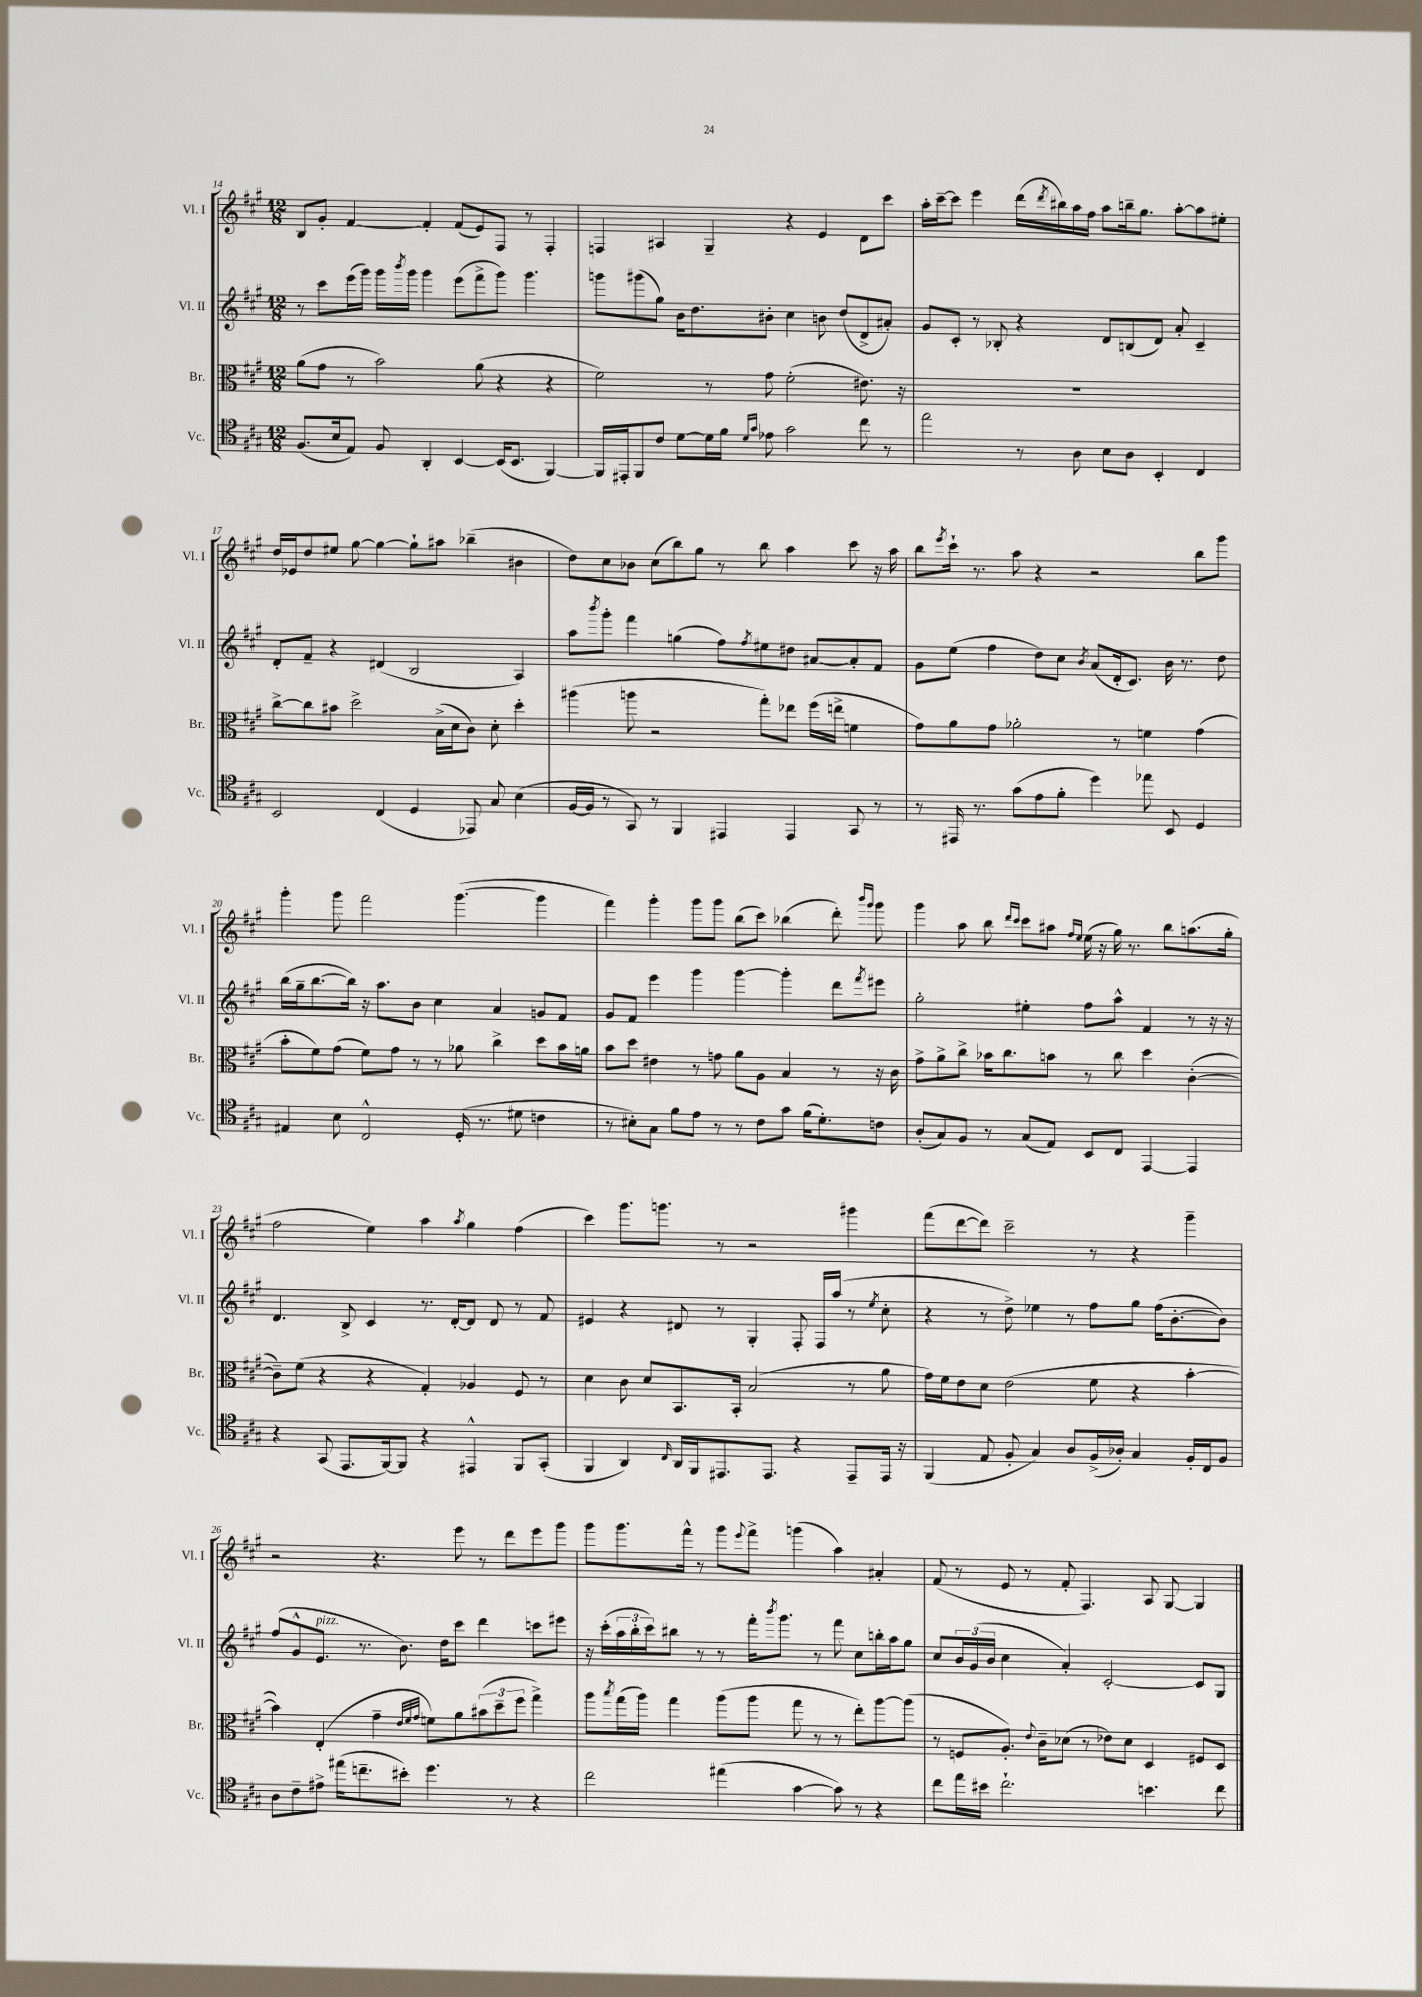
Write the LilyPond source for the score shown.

<<
\new StaffGroup <<
\new Staff = "s0" \with { instrumentName = "Vl. I" shortInstrumentName = "Vl. I" } {
    \clef treble \key a \major \numericTimeSignature \time 12/8
    b8 gis'8-. fis'4~ fis'4-. fis'8( e'8) fis8 r8 fis4-. |
    f4 ais4 gis4-- r4 e'4 d'8 cis'''8 |
    a''16-. cis'''16~-- cis'''8 e'''4 d'''16( \acciaccatura { d'''8 } bis''16) a''16 fis''16 a''8 b''16-- gis''8. a''8~-. a''8 eis''8-. |
    d''16 ees'16 d''8 eis''8 gis''8~ gis''4~ gis''8-! ais''8 bes''4--( bis'4 |
    d''8) cis''8 bes'8 cis''8( b''8) gis''8 r8 b''8 a''4 cis'''8 r16 a''16 |
    b''8 \acciaccatura { e'''8 } cis'''16-! r8. a''8 r4 r2 b''8 gis'''8 |
    gis'''4-. gis'''8 fis'''2 gis'''4.~( gis'''4 |
    fis'''4) gis'''4-. gis'''8 gis'''8 b''8( cis'''8) bes''4( d'''8-.) \grace { b'''16 gis'''16 } gis'''8 |
    gis'''4 a''8 b''8 \grace { d'''16 cis'''16 } cis'''8 ais''8 \grace { fis''16 e''16 } e''16( r16 gis''16) r8. b''8 a''8.( gis''16-. |
    fis''2 e''4) a''4 \acciaccatura { a''8 } gis''4 fis''4( |
    cis'''4) gis'''8. g'''8. r8 r2 gis'''4 |
    fis'''8( d'''8~ d'''8) cis'''2-- r8 r4 gis'''4-- |
    r2 r4. e'''8 r8 d'''8 e'''8 gis'''8 |
    gis'''8 gis'''8. fis'''16-^ r8 gis'''8 \appoggiatura { e'''8 } fis'''8-> g'''4( a''4) ais'4-. |
    fis'8( r8 e'8 r8 fis'8-. fis4.) a8 gis8~ gis4 \bar "|." |
}
\new Staff = "s1" \with { instrumentName = "Vl. II" shortInstrumentName = "Vl. II" } {
    \clef treble \key a \major \numericTimeSignature \time 12/8
    r8 cis'''8 e'''16( gis'''16) gis'''16 \acciaccatura { b'''8 } gis'''16 gis'''4 e'''8( fis'''8-> gis'''8) gis'''4. |
    g'''8 gis'''8( gis''8) b'16 d''8. bis'8-. cis''4 b'8 d''8( d'8-> ais'8-.) |
    gis'8 cis'8-. r8 bes8-. r4 d'8 b8( d'8) a'8-. cis'4-- |
    d'8-. fis'8-- r4 dis'4( b2 a4) |
    a''8 \acciaccatura { b'''8 } gis'''8-. fis'''4 g''4( fis''8) \acciaccatura { fis''8 } eis''8 dis''8 ais'8~ ais'8-. fis'8 |
    gis'8 e''8( fis''4 d''8) cis''8 \acciaccatura { b'8 } a'8( d'16-. cis'8.) b'16 r8. d''8 |
    b''16( gis''16-- b''8.~ b''16) r16 a''8. b'8 cis''4 a'4 g'8 fis'8 |
    gis'8 fis'8 e'''4 gis'''4 gis'''4~ gis'''4-. d'''8 \acciaccatura { fis'''8 } eis'''8 |
    gis''2-. eis''4-. fis''8 a''8-^ fis'4 r8 r16 r16 |
    d'4. b8-> cis'4 r8. d'16~-. d'8 d'8 r8 fis'8 |
    eis'4 r4 dis'8 r8 gis4-. fis8-. fis16 a''16( r8 \acciaccatura { e''8 } cis''8-. |
    r4 r8 d''8->) ees''4 r8 fis''8 gis''8 fis''16( b'8.~-. b'8) |
    fis''8( gis'8-^ e'8.^\markup { \italic "pizz." } r8. b'8.) d''16 cis'''8 d'''4 c'''8 eis'''8 |
    r16 cis'''16-.( \tuplet 3/2 { a''16 b''16-. cis'''16) } bis''8 r8 r8 fis'''16-. \acciaccatura { b'''8 } gis'''8. r8 fis'''8 cis''8 b''16-. a''16 gis''8 |
    cis''8 \tuplet 3/2 { b'16 gis'16( b'16 } cis''4 a'4-.) cis'2~-. cis'8 gis8 \bar "|." |
}
\new Staff = "s2" \with { instrumentName = "Br." shortInstrumentName = "Br." } {
    \clef alto \key a \major \numericTimeSignature \time 12/8
    a'8( gis'8 r8 b'2) a'8( r4 r4 |
    fis'2) r8 gis'8 fis'2-.( eis'8.) r16 |
    R1. |
    cis''8~-> cis''8 bis'8 d''2-> b16->( d'16 cis'8) d'8-. d''4-. |
    ais''4( a''8 r2 gis''8-.) ees''8 fis''16( e''16-> f'4 |
    gis'8) a'8 gis'8 aes'2-. r8 f'4 gis'4( |
    b'8-. fis'8) gis'8( fis'8) gis'8 r8 r8 aes'8 cis''4-> d''8 b'16 a'16 |
    b'8 d''8 eis'4 r8 g'8 a'8 a8 b4 r8 r16 cis'16 |
    gis'8-> a'8-> cis''8-> bes'16 cis''8. b'8 r8 cis''8 d''4 cis'4~-.( |
    cis'8--) fis'8( r4 r4 gis4-.) aes4 fis8 r8 |
    d'4 cis'8 d'8 b,8. b,16-. b2( r8 a'8 |
    gis'16) fis'16 e'8 d'8 e'2( fis'8 r4 b'4~-. |
    b'4) e4-.( gis'4-- \grace { e'32 fis'32 gis'32 } f'8) a'8 \tuplet 3/2 { bis'8( d''8-- fis''8 } gis''4->) |
    a''8 \acciaccatura { b''8 } gis''16( a''16) gis''4 a''8( a''8 gis''8 r8 r8 e''8-.) a''8~ a''8( |
    r8 f8 a8.-.) \appoggiatura { e'8 } cis'16-- des'8( r8 ees'8) des'8 d4 fis8 d8 \bar "|." |
}
\new Staff = "s3" \with { instrumentName = "Vc." shortInstrumentName = "Vc." } {
    \clef tenor \key a \major \numericTimeSignature \time 12/8
    fis8.( b16 e8) fis8 a,4-. b,4~ b,16( b,8. fis,4~) |
    fis,16 eis,16-. fis,8 cis'8 d'8~ d'16 fis'16 \grace { d'16 gis'16 } ees'8 gis'2 cis''8 r8 |
    e''2 r8 a8 b8 a8 b,4-. cis4 |
    b,2 cis4( d4 ees,8) gis8 b4( |
    fis16~ fis16 r8 gis,8) r8 fis,4 eis,4 eis,4 gis,8 r8 |
    r8 eis,16 r8. gis'8( e'8 fis'8-. d''4) ees''8 b,8 d4 |
    eis4 b8 cis2-^ d16-.( r8. dis'8 c'4 |
    r8 bis8-.) gis8 fis'8 e'8 r8 r8 cis'8 gis'8 fis'16( d'8.-.) c'8 |
    a8-.( gis8) fis8 r8 gis8( e8) b,8 cis8 e,4~ e,4 |
    r4 gis,8( e,8. fis,16~) fis,8 r4 eis,4-^ fis,8 gis,8-.( |
    fis,4 a,4) \grace { cis16 } a,16 fis,16 eis,8. eis,8. r4 eis,8-- eis,16 r16 |
    fis,4( e8 fis8-. gis4) a8 fis16->( aes16-.) gis4 fis16-. cis16 fis8 |
    a8 cis'8-- eis'8-> eis''16( c''8.-- bis'8-.) d''4. r8 r4 |
    cis''2 eis''4( gis'4~ gis'8) r8 r4 |
    cis''8 e''16 bis'16 cis''2.-! b'4. cis''8 \bar "|." |
}
>>
>>
\layout { \context { \Score currentBarNumber = #14 } }
